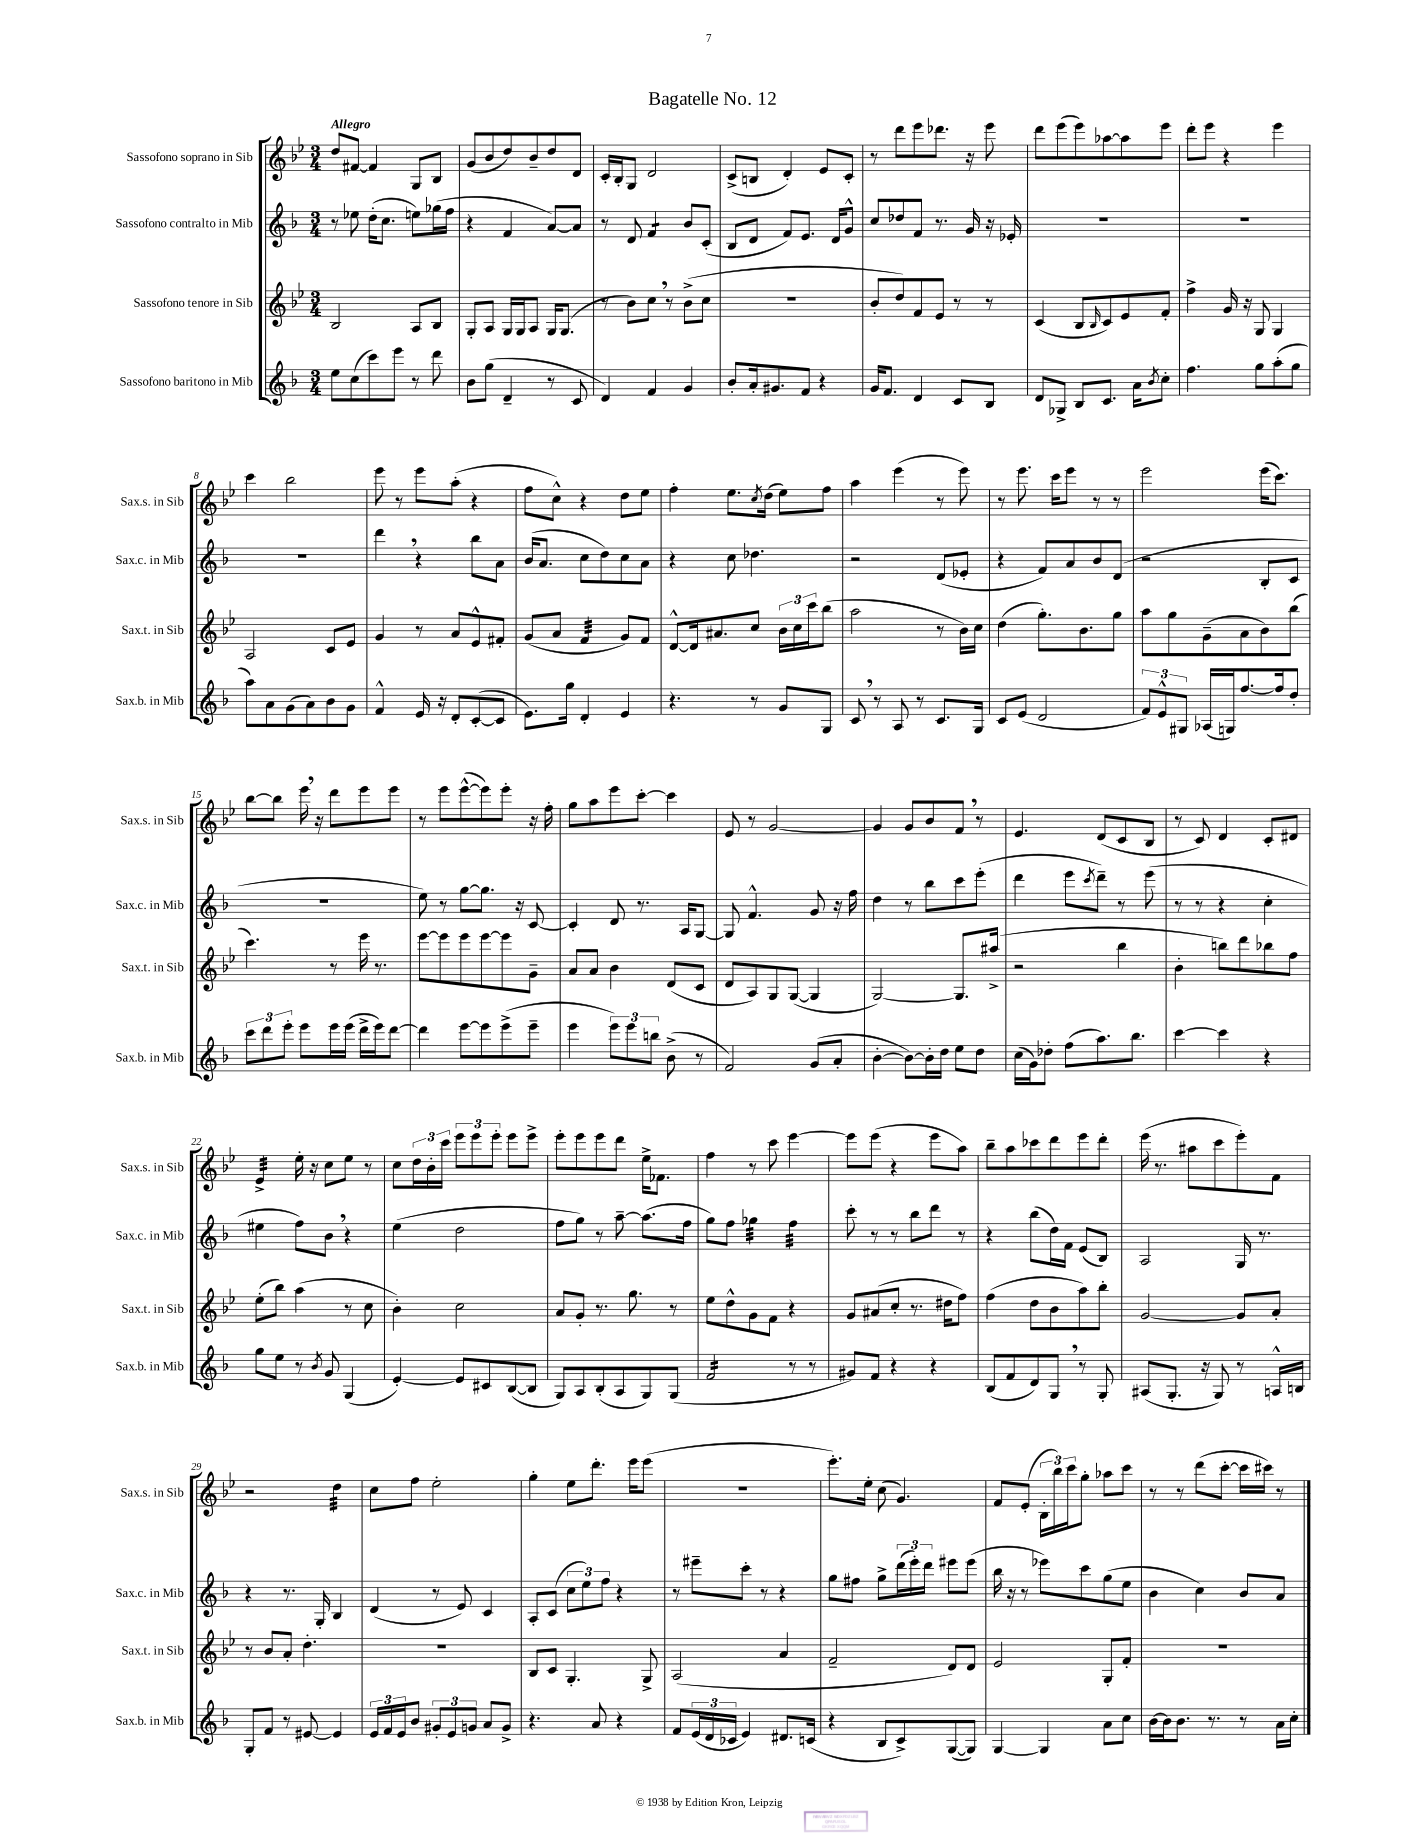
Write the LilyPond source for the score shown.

\header { title = "Bagatelle No. 12" }
<<
\new StaffGroup <<
\new Staff = "s0" \with { instrumentName = "Sassofono soprano in Sib" shortInstrumentName = "Sax.s. in Sib" } {
    \clef treble \key bes \major \numericTimeSignature \time 3/4 \tempo "Allegro"
    d''8 fis'8~ fis'4 g8 bes8 |
    g'8( bes'8 d''8) bes'8-- d''8 d'8 |
    c'16-. bes16-. g8 d'2 |
    c'8->( b8 d'4-.) ees'8 c'8-. |
    r8 d'''8 ees'''8 des'''8. r16 ees'''8 |
    d'''8 ees'''8( ees'''8) aes''8~ aes''8 ees'''8 |
    d'''8-. ees'''8 r4 ees'''4 |
    c'''4 bes''2 |
    ees'''8 r8 ees'''8 a''8-.( r4 |
    f''8 c''8-^) r4 d''8 ees''8 |
    f''4-. ees''8. \acciaccatura { c''8 } d''16( ees''8) f''8 |
    a''4 ees'''4( r8 ees'''8) |
    r8 ees'''8. c'''16 ees'''8 r8 r8 |
    ees'''2 ees'''16( c'''8.) |
    bes''8~ bes''8 ees'''16 \breathe r16 d'''8 ees'''8 ees'''8 |
    r8 ees'''8 ees'''8~-^( ees'''8) ees'''8-. r16 f''16-. |
    g''8 a''8 ees'''8 c'''8~-. c'''4 |
    ees'8 r8 g'2~ |
    g'4 g'8 bes'8 f'8 \breathe r8 |
    ees'4. d'8( c'8 bes8 |
    r8 c'8) d'4 c'8-. dis'8 |
    ees'4:32-> ees''16-. r16 c''8 ees''8 r8 |
    c''8 \tuplet 3/2 { d''16 bes'16-. c'''16 } \tuplet 3/2 { ees'''8 ees'''8 ees'''8-. } ees'''8 ees'''8-> |
    ees'''8-. ees'''8 ees'''8 d'''8 ees''16-> fes'8. |
    f''4 r8 c'''8 ees'''4~ |
    ees'''8 ees'''8( r4 ees'''8 a''8) |
    bes''8-- a''8 ces'''8 d'''8 ees'''8 d'''8-. |
    ees'''16( r8. ais''8 c'''8 ees'''8-.) f'8 |
    r2 d''4:32 |
    c''8 f''8 ees''2-. |
    g''4-. ees''8 d'''8.-. ees'''16 ees'''8( |
    R2. |
    ees'''8.-.) ees''16-. c''8( g'4.) |
    f'8 ees'8-.( \tuplet 3/2 { bes16-. bes''16) c'''16 } g''8-. aes''8 c'''8 |
    r8 r8 d'''8( c'''8~-. c'''16 cis'''16) r8 \bar "|." |
}
\new Staff = "s1" \with { instrumentName = "Sassofono contralto in Mib" shortInstrumentName = "Sax.c. in Mib" } {
    \clef treble \key f \major \numericTimeSignature \time 3/4
    r8 ees''8 d''16-.( c''8. e''8) ges''16( f''16 |
    r4 f'4 a'8~) a'8 |
    r8 d'8 f'4:8 bes'8 c'8-.( |
    bes8 d'8 f'8) e'8. d'16 g'8-^ |
    c''8 des''8 f'8 r8. g'16 r16 ees'16-. |
    R2. |
    R2. |
    R2. |
    d'''4 \breathe r4 bes''8 a'8 |
    bes'16( a'8. c''8 d''8) c''8 a'8 |
    r4 c''8 des''4. |
    r2 d'8( ees'8-. |
    r4 f'8) a'8 bes'8 d'8( |
    r2 bes8-. c'8 |
    R2. |
    e''8) r8 g''8~ g''8. r16 c'8~ |
    c'4-. d'8 r8. a16 g8~ |
    g8 f'4.-^ g'8 r16 f''16 |
    d''4 r8 bes''8 c'''8 e'''8-.( |
    d'''4 e'''8 \acciaccatura { c'''8 } d'''8--) r8 e'''8( |
    r8 r8 r4 c''4-. |
    eis''4 f''8) bes'8 \breathe r4 |
    e''4( d''2 |
    f''8 g''8) r8 a''8~-- a''8.( f''16 |
    g''8) f''8 ges''4:32 f''4:32 |
    c'''8-. r8 r8 bes''8 d'''8 r8 |
    r4 bes''8( d''16) f'16 e'8( bes8) |
    a2 g16 r8. |
    r4 r8. g16-. bes4 |
    d'4( r8 e'8) c'4 |
    a8-. c'8( \tuplet 3/2 { c''8 e''8) f''8 } r4 |
    r8 eis'''8-- c'''8-. r8 r4 |
    g''8 fis''8 g''8-> \tuplet 3/2 { d'''16( e'''16-.) d'''16 } eis'''8 eis'''8( |
    bes''16 r16 r8 ees'''8) c'''8 g''8( e''8 |
    bes'4 c''4) bes'8 a'8 \bar "|." |
}
\new Staff = "s2" \with { instrumentName = "Sassofono tenore in Sib" shortInstrumentName = "Sax.t. in Sib" } {
    \clef treble \key bes \major \numericTimeSignature \time 3/4
    bes2 a8 bes8 |
    g8-. a8 g16 g16 a8 g16 g8.( |
    r8 bes'8) c''8 \breathe r8 bes'8->( c''8 |
    R2. |
    bes'8-. d''8) f'8 ees'8 r8 r8 |
    c'4( bes8 \grace { bes16 } c'8) ees'8 f'8-. |
    f''4-> g'16 r16 g8 g4 |
    a2 c'8 ees'8 |
    g'4 r8 a'8 ees'8-^ fis'8-. |
    g'8( a'8 f'4:32 g'8) f'8 |
    d'8~-^ d'16 ais'8. c''8 \tuplet 3/2 { bes'16 c''16 c'''16 } bes''8( |
    a''2 r8 bes'16) c''16 |
    d''4( g''8.-.) bes'8. g''8 |
    a''8 g''8 g'8--( a'8 bes'8) bes''8( |
    c'''4.) r8 ees'''16 r8. |
    ees'''8~ ees'''8 ees'''8 ees'''8~ ees'''8 g'8-- |
    a'8 a'8 bes'4 d'8( c'8 |
    d'8 a8) g8 g8~( g4 |
    g2~) g8. ais''16->( |
    r2 bes''4 |
    bes'4-. b''8) d'''8 bes''8 f''8 |
    ees''8-.( bes''8) a''4( r8 c''8 |
    bes'4-.) c''2 |
    a'8 g'8-. r8. g''8. r8 |
    ees''8 d''8-^ g'8 f'8 r4 |
    g'8 ais'8( c''8-. r8. dis''16 f''8) |
    f''4( d''8 bes'8 a''8) bes''8-. |
    g'2~ g'8 a'8-. |
    r8 bes'8 a'8-. d''4.-. |
    R2. |
    bes8 c'8 g4.-. g8-> |
    a2( a'4 |
    f'2-- d'8) d'8 |
    ees'2 g8-. f'8-. |
    R2. \bar "|." |
}
\new Staff = "s3" \with { instrumentName = "Sassofono baritono in Mib" shortInstrumentName = "Sax.b. in Mib" } {
    \clef treble \key f \major \numericTimeSignature \time 3/4
    e''8 c''8( c'''8) e'''8 r8 d'''8 |
    bes'8 g''8( d'4-- r8 c'8 |
    d'4) f'4 g'4 |
    bes'8-. a'16-. gis'8. f'8 r4 |
    g'16 f'8. d'4 c'8 bes8 |
    d'8 ges8-> bes8 c'8. a'16 \acciaccatura { bes'8 } c''8-. |
    f''4. g''8 a''8-.( g''8 |
    a''8) a'8 g'8( a'8) bes'8 g'8 |
    f'4-^ e'16 r16 d'8-. c'8~-.( c'8 |
    e'8.) g''16 d'4-. e'4 |
    r4. r8 g'8 g8 |
    c'8 \breathe r8 a8 r8 c'8. g16 |
    c'8 e'8( d'2 |
    \tuplet 3/2 { f'8) e'8-^ gis8 } aes16( g16) f''8.~ f''16 d''8-. |
    \tuplet 3/2 { c'''8 d'''8 e'''8-. } e'''8 e'''16 e'''16( d'''16-> e'''16) d'''8~ |
    d'''4 e'''8~ e'''8 e'''8->( e'''8-- |
    e'''4 \tuplet 3/2 { e'''8) e'''8 b''8 } bes'8->( r8 |
    f'2) g'8( a'8-. |
    bes'4~-. bes'8~) bes'16-. d''16 e''8 d''8 |
    c''16( g'16) des''8-. f''8( a''8.) bes''8. |
    c'''4~ c'''4 r4 |
    g''8 e''8 r8 \acciaccatura { bes'8 } g'8 g4( |
    e'4~-.) e'8 cis'8 bes8~( bes8 |
    g8) a8 bes8-.( a8 g8) g8( |
    f'2:16 r8 r8 |
    gis'8) f'8 r4 r4 |
    bes8( f'8 d'8) g8 \breathe r8 g8-. |
    ais8( g8.-. r16 g8) r8 a16-^ b16 |
    g8-. f'8 r8 eis'8~ eis'4 |
    \tuplet 3/2 { e'16 f'16 e'16 } bes'8 \tuplet 3/2 { gis'8-. e'8 g'8 } a'8 g'8-> |
    r4. a'8 r4 |
    f'8 \tuplet 3/2 { e'16( d'16 ces'16 } e'4) dis'8. c'16( |
    r4 bes8 c'8->) g8~( g8) |
    g4~ g4 a'8 c''8 |
    bes'16~ bes'16 bes'8. r8. r8 a'16 c''16-. \bar "|." |
}
>>
>>
